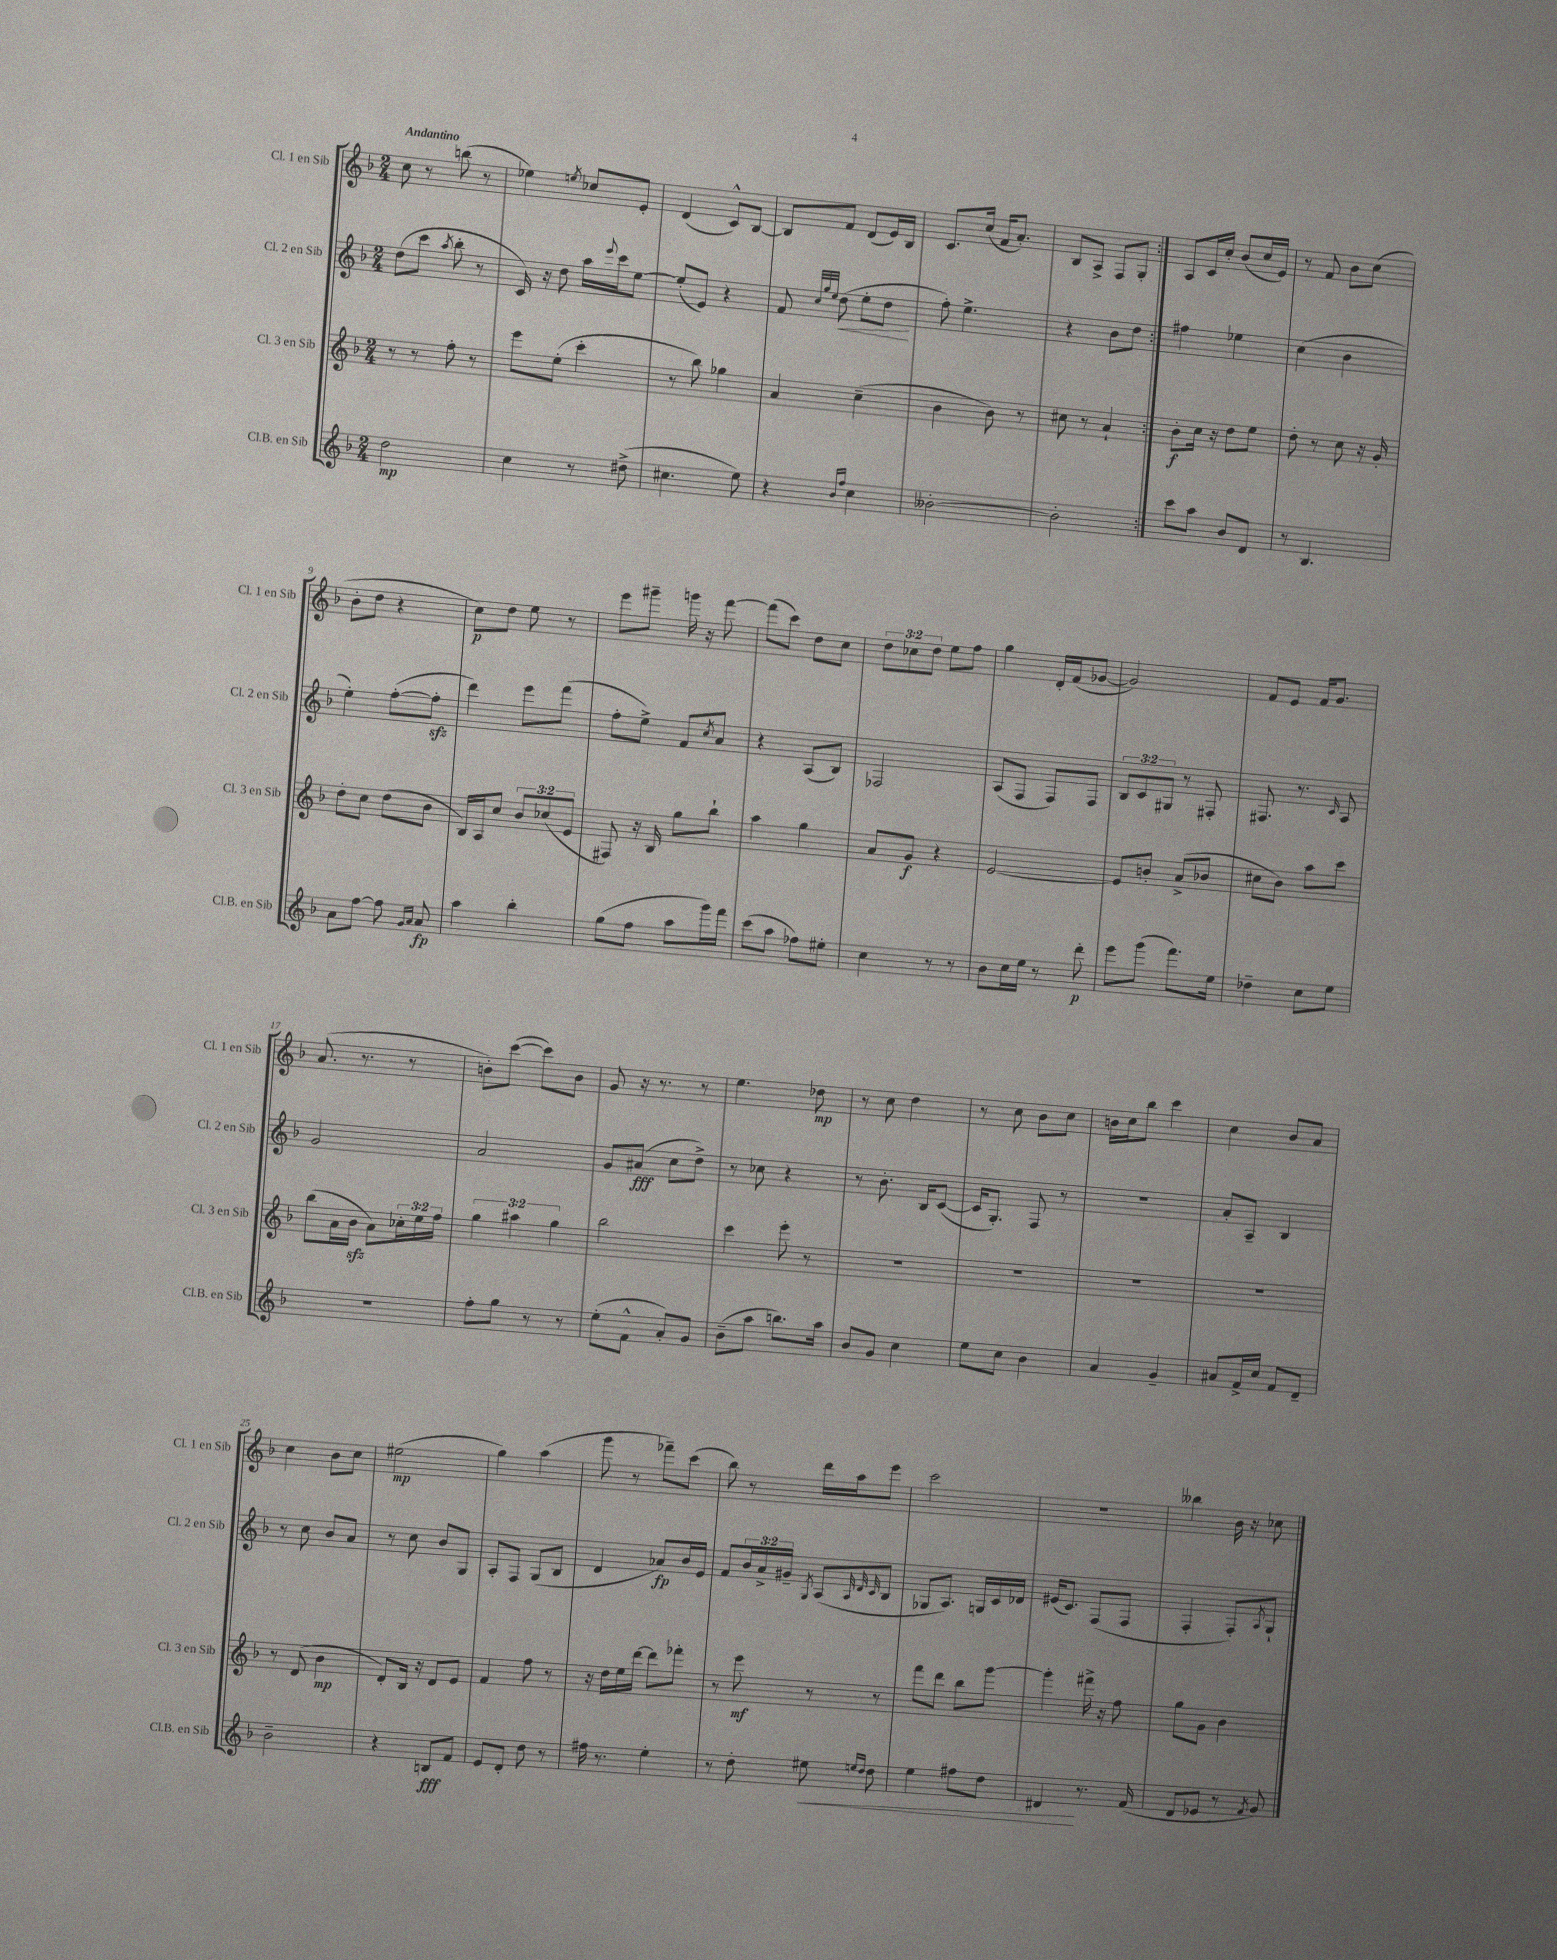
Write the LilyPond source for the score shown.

<<
\new StaffGroup <<
\new Staff = "s0" \with { instrumentName = "Cl. 1 en Sib" shortInstrumentName = "Cl. 1 en Sib" } {
    \clef treble \key f \major \numericTimeSignature \time 2/4 \override Staff.TupletNumber.text = #tuplet-number::calc-fraction-text \tempo "Andantino"
    \repeat volta 2 { c''8 r8 b''8( r8 |
    ees''4) \acciaccatura { e''8 } ces''8 e'8-. |
    d'4( c'8-^) bes8~ |
    bes8 f'8 d'8( e'16) bes16 |
    c'8. c''16( f'16 a'8.-.) |
    bes8 a8-> f8 g8-. | }
    a8 c'16 c''16-. bes'8( c''16 e'16) |
    r8 f'8 bes'8 c''8( |
    bes'8-. d''8 r4 |
    c''8\p) d''8 e''8 r8 |
    e'''8 gis'''8-- g'''16 r16 f'''8~ |
    f'''8( c'''8) d''8 c''8 |
    \tuplet 3/2 { d''8 ces''8 d''8 } e''8 f''8 |
    g''4 d'16-. f'16( ges'8~ |
    ges'2) |
    f'8 e'8 f'16 g'8. |
    a'8.( r8. r8 |
    b'8-.) c'''8~( c'''8) b'8 |
    g'8 r16 r8. r8 |
    e''4. des''8\mp |
    r8 c''8 d''4 |
    r8 c''8 bes'8 c''8 |
    b'16 c''16 bes''8 c'''4 |
    c''4 bes'8 a'8 |
    c''4 bes'8 c''8 |
    eis''2\mp( |
    g''4) a''4( |
    g'''8 r8 fes'''8--) c'''8( |
    bes''8) r8 d'''16 a''16 e'''8 |
    c'''2 |
    r2 |
    beses''4 bes'16 r16 ces''8 \bar "|." |
}
\new Staff = "s1" \with { instrumentName = "Cl. 2 en Sib" shortInstrumentName = "Cl. 2 en Sib" } {
    \clef treble \key f \major \numericTimeSignature \time 2/4 \override Staff.TupletNumber.text = #tuplet-number::calc-fraction-text
    \repeat volta 2 { d''8( c'''8 \acciaccatura { a''8 } bes''8-. r8 |
    c'16) r16 d''8 a''16 \appoggiatura { e'''8 } c'''16 e''8~ |
    e''8-.( e'8) r4 |
    f'8 \grace { c''32 g''32 e''32 } d''8\<( e''8-. d''8\! |
    f''8-.) e''4.-> |
    r4 bes'8 d''8 | }
    fis''4 ees''4 |
    c''4( bes'4 |
    e''4-.) f''8~-.( f''8-.\sfz |
    d'''4) e'''8 f'''8( |
    f''8-. e''8->) f'8 \acciaccatura { c''8 } a'8 |
    r4 a8( bes8) |
    fes2 |
    a8( f8 f8) f8 |
    \tuplet 3/2 { bes8 c'8 gis8 } r8 fis8-. |
    fis8. r8. \grace { c'16 } a8 |
    g'2 |
    a'2 |
    g'8 ais'8\fff( c''8 d''8->) |
    r8 ces''8 r4 |
    r8 bes'8.-. bes16 c'8~( |
    c'16 g8.-.) f8 r8 |
    r2 |
    a'8-. a8-- bes4 |
    r8 c''8 bes'8 a'8 |
    r8 c''8 bes'8 g8 |
    a8-. f8 g8( bes8 |
    d'4 aes'8\fp) bes'16 e'16 |
    f'8 \tuplet 3/2 { bes'16 a'16-> gis'16-- } \acciaccatura { g8 } a8( \grace { a32 d'32 c'32 } bes8 |
    ges8 a8.) g16 c'16 des'16 |
    eis'16( c'8.) f8( f8 |
    f4-. f8-.) \acciaccatura { a8 } g8-! \bar "|." |
}
\new Staff = "s2" \with { instrumentName = "Cl. 3 en Sib" shortInstrumentName = "Cl. 3 en Sib" } {
    \clef treble \key f \major \numericTimeSignature \time 2/4 \override Staff.TupletNumber.text = #tuplet-number::calc-fraction-text
    \repeat volta 2 { r8 r8 f''8-. r8 |
    e'''8 e''8-.( c'''4-. |
    r8 bes''8) ges''4 |
    a'4 c''4--( |
    bes'4 bes'8) r8 |
    cis''8 r8 a'4-! | }
    bes'8-.\f c''16 r16 d''8 e''8 |
    d''8-. r8 c''8 r16 g'16-. |
    d''8-. c''8 d''8( bes'8 |
    bes16) a16 c''8 \tuplet 3/2 { bes'8 ces''8( e'8 } |
    fis8) r16 bes16 g''8 bes''8-! |
    a''4 g''4 |
    a'8 g'8\f r4 |
    e'2~ |
    e'8 b'8-. a'8->( bes'8 |
    cis''8 bes'8) a''8 c'''8 |
    bes''8( a'16 bes'16\sfz a'8) \tuplet 3/2 { ces''16-. e''16 f''16 } |
    \tuplet 3/2 { g''4 ais''4 g''4 } |
    bes''2 |
    c'''4 e'''8-. r8 |
    R2 |
    R2 |
    R2 |
    R2 |
    r8 d'8( bes'4\mp |
    d'8-.) bes16 r16 d'8 e'8 |
    f'4 f''8 r8 |
    r16 d''16 e''16 d'''16~ d'''8 fes'''8-. |
    r8 e'''8\mf r8 r8 |
    f'''8 d'''8 bes''8 g'''8~ |
    g'''4-. fis'''16-> r16 f''8 |
    g''8 g'8 bes'4 \bar "|." |
}
\new Staff = "s3" \with { instrumentName = "Cl.B. en Sib" shortInstrumentName = "Cl.B. en Sib" } {
    \clef treble \key f \major \numericTimeSignature \time 2/4
    \repeat volta 2 { d''2\mp |
    c''4 r8 dis''8->( |
    cis''4. e''8) |
    r4 \grace { bes'16 f''16 } c''4 |
    beses'2~-. |
    beses'2-. | }
    c'''8 a''8 bes'8 d'8 |
    r8 bes4. |
    a'8 f''8~ f''8 \grace { g'16 a'16 } a'8\fp |
    a''4 bes''4-. |
    g''8( f''8 a''8 g'''16) f'''16 |
    c'''8( a''8 fes''8) eis''8-. |
    c''4 r8 r8 |
    bes'8 c''16 e''16 r8 d'''8-.\p |
    e'''8 g'''8( f'''8.) e''16 |
    des''4-- c''8 e''8 |
    r2 |
    f''8-. g''8 r8 r8 |
    e''8-.( f'8-^ a'8-.) g'8 |
    bes'8--( a''8 b''8.) a''16 |
    bes'8 g'8 c''4 |
    e''8 c''8 bes'4 |
    a'4 g'4-- |
    ais'8 f'16-> c''16 f'8 d'8-- |
    bes'2-- |
    r4 b8\fff f'8 |
    e'8 d'8-. d''8 r8 |
    fis''16 r8. e''4-. |
    r8 d''8-. eis''8\< \grace { e''16 d''16 } d''8 |
    e''4 fis''8 d''8 |
    dis'4\! r8. f'16( |
    d'8 ees'8 r8 \acciaccatura { f'8 } g'8) \bar "|." |
}
>>
>>
